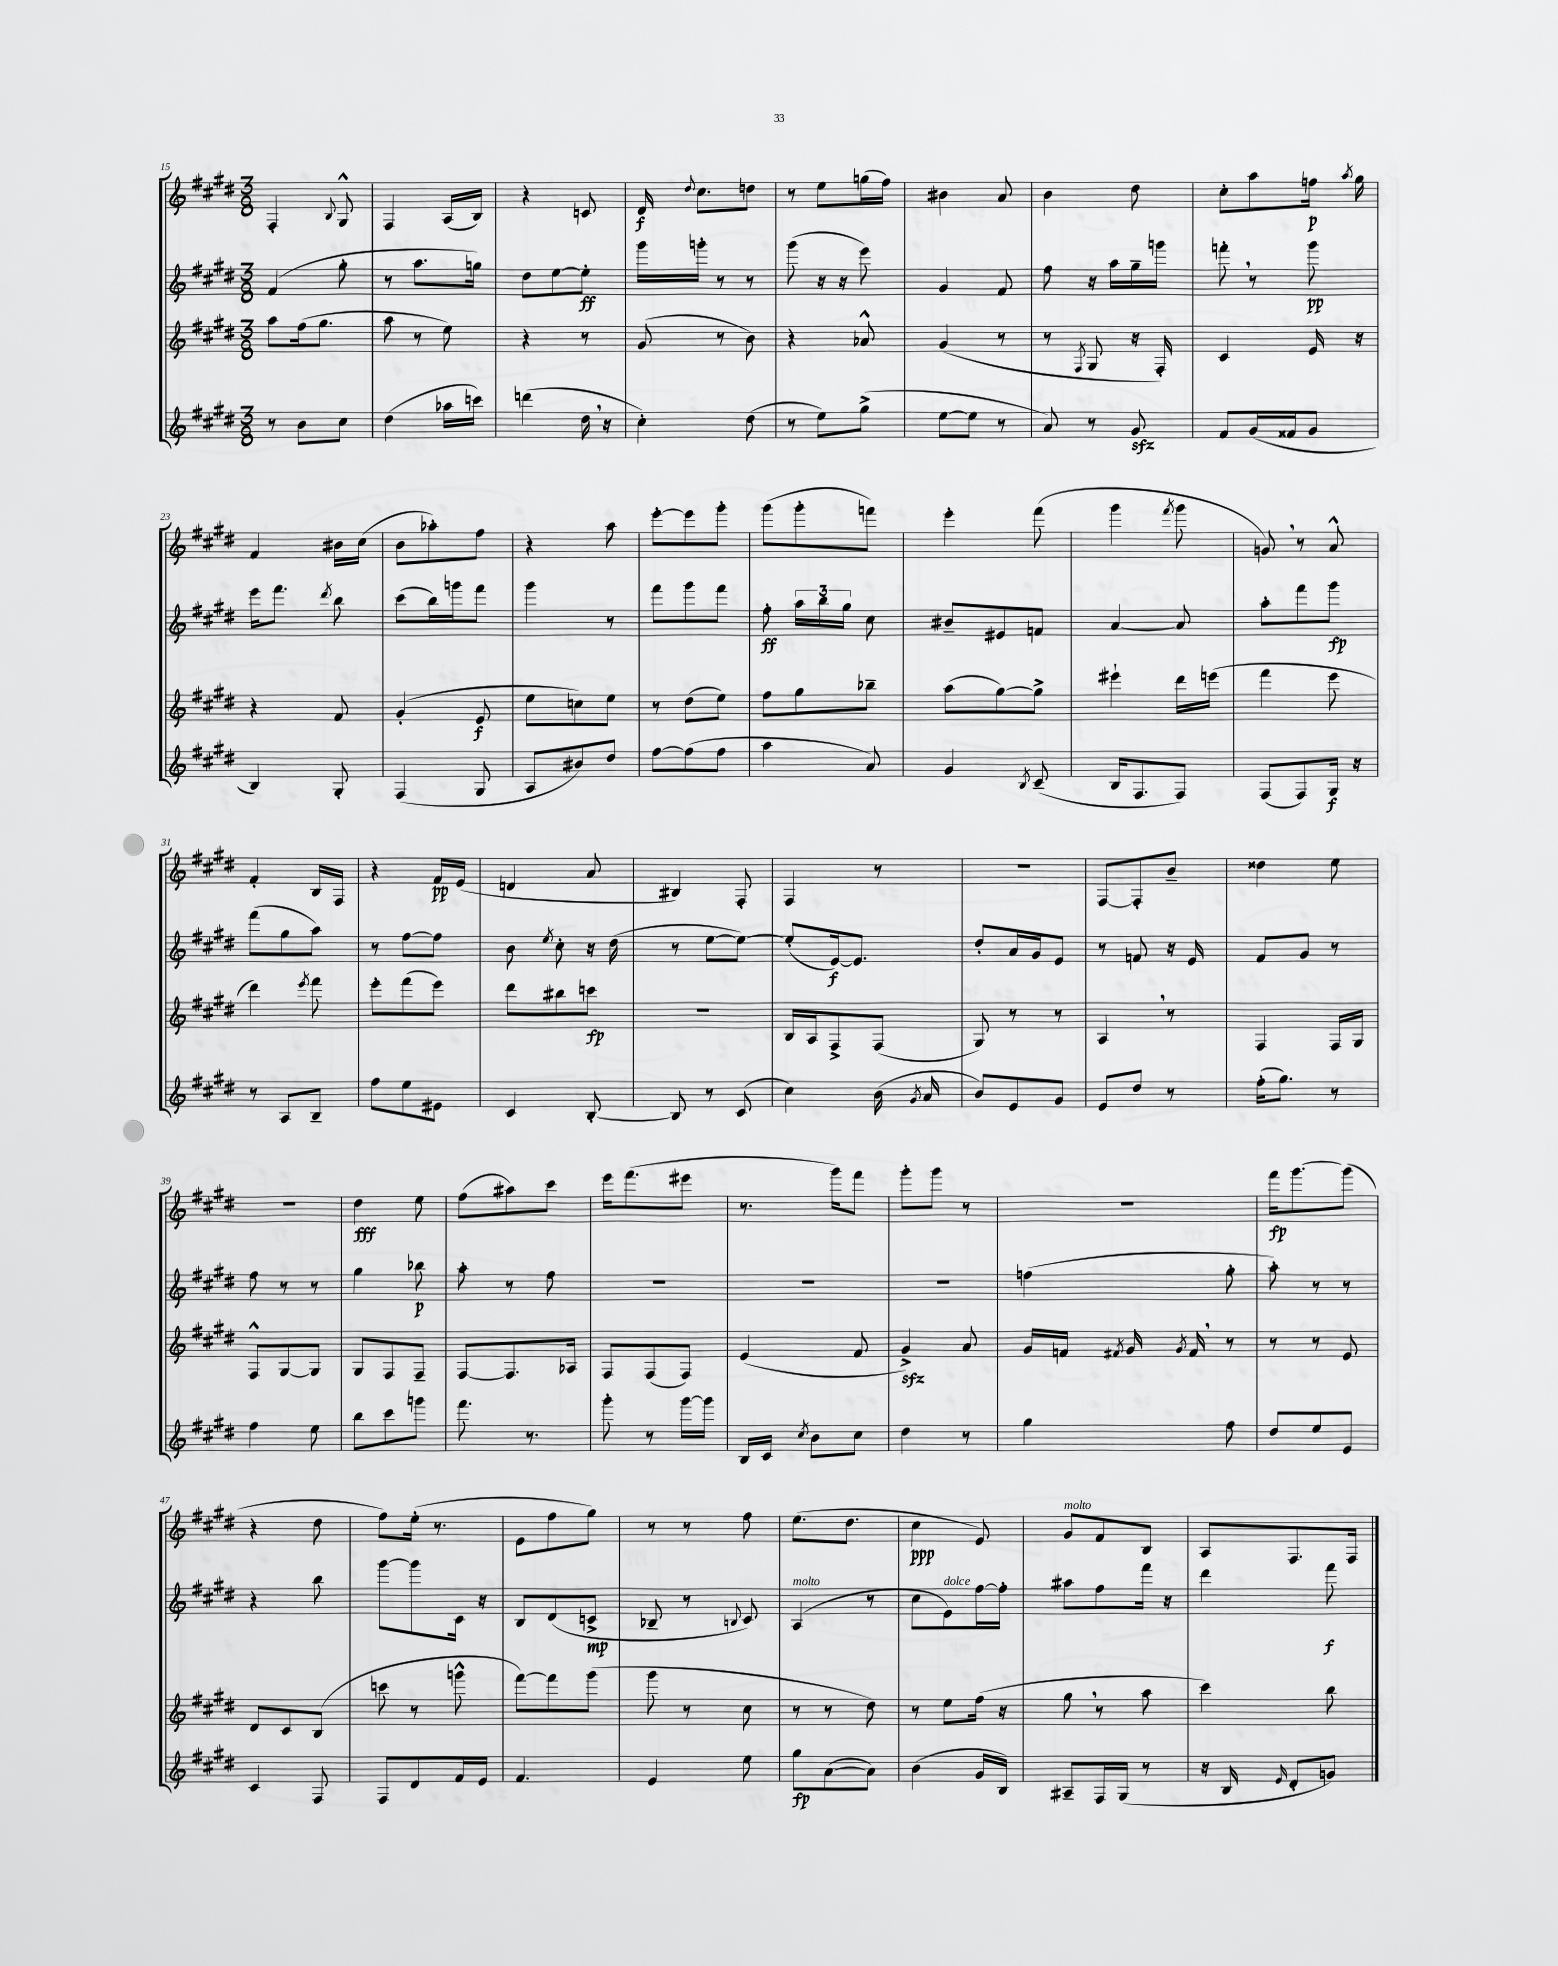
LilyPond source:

<<
\new StaffGroup <<
\new Staff = "s0" {
    \clef treble \key e \major \numericTimeSignature \time 3/8
    \autoBeamOff fis4-. \appoggiatura { b8 } gis8-^ |
    fis4 a16[( b16]) |
    r4 c'8 |
    dis'16\f \appoggiatura { dis''8 } cis''8.[ d''8] |
    r8 e''8[ g''16( fis''16]) |
    bis'4 a'8 |
    b'4 dis''8 |
    cis''8[-. a''8 f''16]\p \acciaccatura { a''8 } gis''16 |
    fis'4 bis'16[ cis''16]( |
    b'8[ aes''8-.) fis''8] |
    r4 a''8 |
    e'''8[~-. e'''8 gis'''8]-. |
    gis'''8[( gis'''8-. f'''8]) |
    e'''4-. fis'''8( |
    gis'''4 \acciaccatura { fis'''8 } gis'''8 |
    g'8) \breathe r8 a'8-^ |
    fis'4-. b16[ fis16] |
    r4 fis'16[\pp e'16]( |
    d'4 a'8 |
    bis4) fis8-. |
    fis4 r8 |
    R4. |
    fis8[~ fis8-. b'8]-- |
    disis''4 e''8 |
    R4. |
    dis''4\fff e''8 |
    fis''8[( ais''8) cis'''8] |
    e'''16[ fis'''8.( eis'''8] |
    r8. gis'''16[) fis'''8] |
    gis'''8[-. gis'''8] r8 |
    R4. |
    fis'''16[\fp gis'''8.~ gis'''8]( |
    r4 dis''8 |
    fis''8[) e''16]-.( r8. |
    e'8[ fis''8 gis''8]) |
    r8 r8 fis''8 |
    e''8.[( dis''8.] |
    cis''4\ppp e'8) |
    gis'8[^\markup { \italic "molto" } fis'8 b8] |
    a8[ fis8. fis16] \bar "|." |
}
\new Staff = "s1" {
    \clef treble \key e \major \numericTimeSignature \time 3/8
    \autoBeamOff fis'4( gis''8-. |
    r8 a''8.[ g''16]) |
    dis''8[ e''8~ e''8]-.\ff |
    gis'''16[ g'''16]-. r8 r8 |
    gis'''8( r16 r16 e'''8) |
    gis'4 fis'8 |
    fis''8 r16 a''16[ gis''16-- g'''16] |
    f'''8-. \breathe r8 gis'''8\pp |
    e'''16[ fis'''8.] \acciaccatura { dis'''8 } b''8 |
    cis'''8[( b''16) g'''16 fis'''8] |
    gis'''4 r8 |
    fis'''8[ gis'''8 fis'''8] |
    fis''8-.\ff \tuplet 3/2 { a''16[ b''16 gis''16] } cis''8 |
    bis'8[-- eis'8 f'8] |
    a'4~ a'8 |
    a''8[-. fis'''8 gis'''8]\fp |
    fis'''8[( gis''8 a''8]) |
    r8 fis''8[~ fis''8] |
    b'8 \acciaccatura { e''8 } cis''8-. r16 dis''16( |
    r8 e''8[~ e''8]~) |
    e''8[-.( e'16~\f) e'8.] |
    dis''8[-. a'16 gis'16 e'8] |
    r8 f'8 r16 e'16 |
    fis'8[ gis'8] r8 |
    fis''8 r8 r8 |
    gis''4 bes''8\p |
    a''8-. r8 fis''8 |
    R4. |
    R4. |
    R4. |
    f''4( gis''8-. |
    a''8-.) r8 r8 |
    r4 b''8 |
    gis'''8[~ gis'''8 cis'16] r16 |
    b8[ dis'8( c'8]->\mp |
    bes8-- r8 \appoggiatura { b8 } cis'8) |
    a4^\markup { \italic "molto" }( r8 |
    cis''8[ e'8^\markup { \italic "dolce" }) fis''16~ fis''16]-. |
    ais''8[ fis''8 fis'''16] r16 |
    dis'''4 fis'''8\f \bar "|." |
}
\new Staff = "s2" {
    \clef treble \key e \major \numericTimeSignature \time 3/8
    \autoBeamOff a''8[ fis''16( gis''8.] |
    a''8 r8 e''8) |
    r4 r8 |
    gis'8( r8 b'8) |
    r4 aes'8-^ |
    gis'4( r8 |
    r8 \acciaccatura { fis8 } gis8 r16 fis16-.) |
    cis'4 e'16 r16 |
    r4 fis'8 |
    gis'4-.( e'8\f |
    e''8[ c''8) e''8] |
    r8 dis''8[( e''8]) |
    fis''8[ gis''8 bes''8]-- |
    a''8[( gis''8~) gis''8]-> |
    eis'''4-! dis'''16[ e'''16]( |
    fis'''4 e'''8 |
    dis'''4) \acciaccatura { e'''8 } fis'''8 |
    e'''8[-. fis'''8( e'''8]) |
    dis'''8[ bis''8 c'''8]\fp |
    R4. |
    b16[ a16 fis8-> fis8]( |
    gis8) r8 r8 |
    a4 \breathe r8 |
    fis4 fis16[ gis16] |
    fis8[-^ gis8~ gis8] |
    gis8[ fis8 fis8]-- |
    fis8[~ fis8. aes16] |
    fis8[ fis8( fis8]) |
    e'4( fis'8 |
    gis'4->\sfz) a'8 |
    gis'16[ f'16] \acciaccatura { fis'8 } gis'16 \acciaccatura { gis'8 } fis'16 \breathe r8 |
    r8 r8 e'8 |
    dis'8[ cis'8 b8]( |
    c'''8 r8 g'''8-^ |
    fis'''8[~) fis'''8 gis'''8]( |
    gis'''8 r8 cis''8 |
    r8 r8 dis''8) |
    r8 e''8[ fis''16]( r16 |
    gis''8 \breathe r8 a''8 |
    cis'''4) b''8 \bar "|." |
}
\new Staff = "s3" {
    \clef treble \key e \major \numericTimeSignature \time 3/8
    \autoBeamOff r8 b'8[ cis''8] |
    dis''4( aes''16[ c'''16]) |
    d'''4( dis''16 \breathe r16 |
    cis''4-.) dis''8( |
    r8 e''8[) gis''8]->( |
    e''8[~ e''8] r8 |
    a'8) r8 gis'8\sfz |
    fis'8[ gis'16( fisis'16 gis'8] |
    b4) gis8-. |
    fis4( gis8 |
    a8[ bis'8) dis''8] |
    fis''8[~ fis''8( fis''8] |
    a''4 a'8) |
    gis'4 \acciaccatura { b8 } cis'8--( |
    b16[ fis8. fis8]) |
    fis8[( fis8) gis16]\f r16 |
    r8 a8[ b8]-- |
    fis''8[ e''8 eis'8] |
    cis'4 b8~-. |
    b8 r8 cis'8( |
    cis''4) b'16( \acciaccatura { gis'8 } a'16 |
    b'8[) e'8 gis'8] |
    e'8[ dis''8] r8 |
    fis''16[-.( gis''8.]) r8 |
    fis''4 e''8 |
    b''8[ cis'''8 g'''8] |
    fis'''8. r8. |
    gis'''8-. r8 gis'''16[~ gis'''16] |
    b16[ cis'16] \acciaccatura { cis''8 } b'8[ cis''8] |
    dis''4 r8 |
    gis''4 fis''8 |
    dis''8[ e''8 e'8] |
    cis'4 fis8 |
    fis8[ dis'8 fis'16 e'16] |
    fis'4. |
    e'4 e''8 |
    gis''8[\fp a'8~( a'8]) |
    b'4( gis'16[ b16]) |
    ais8[-- fis16 gis16]( r8 |
    r16 b16 \grace { e'16 } dis'8[-. g'8]) \bar "|." |
}
>>
>>
\layout { \context { \Score currentBarNumber = #15 } }
